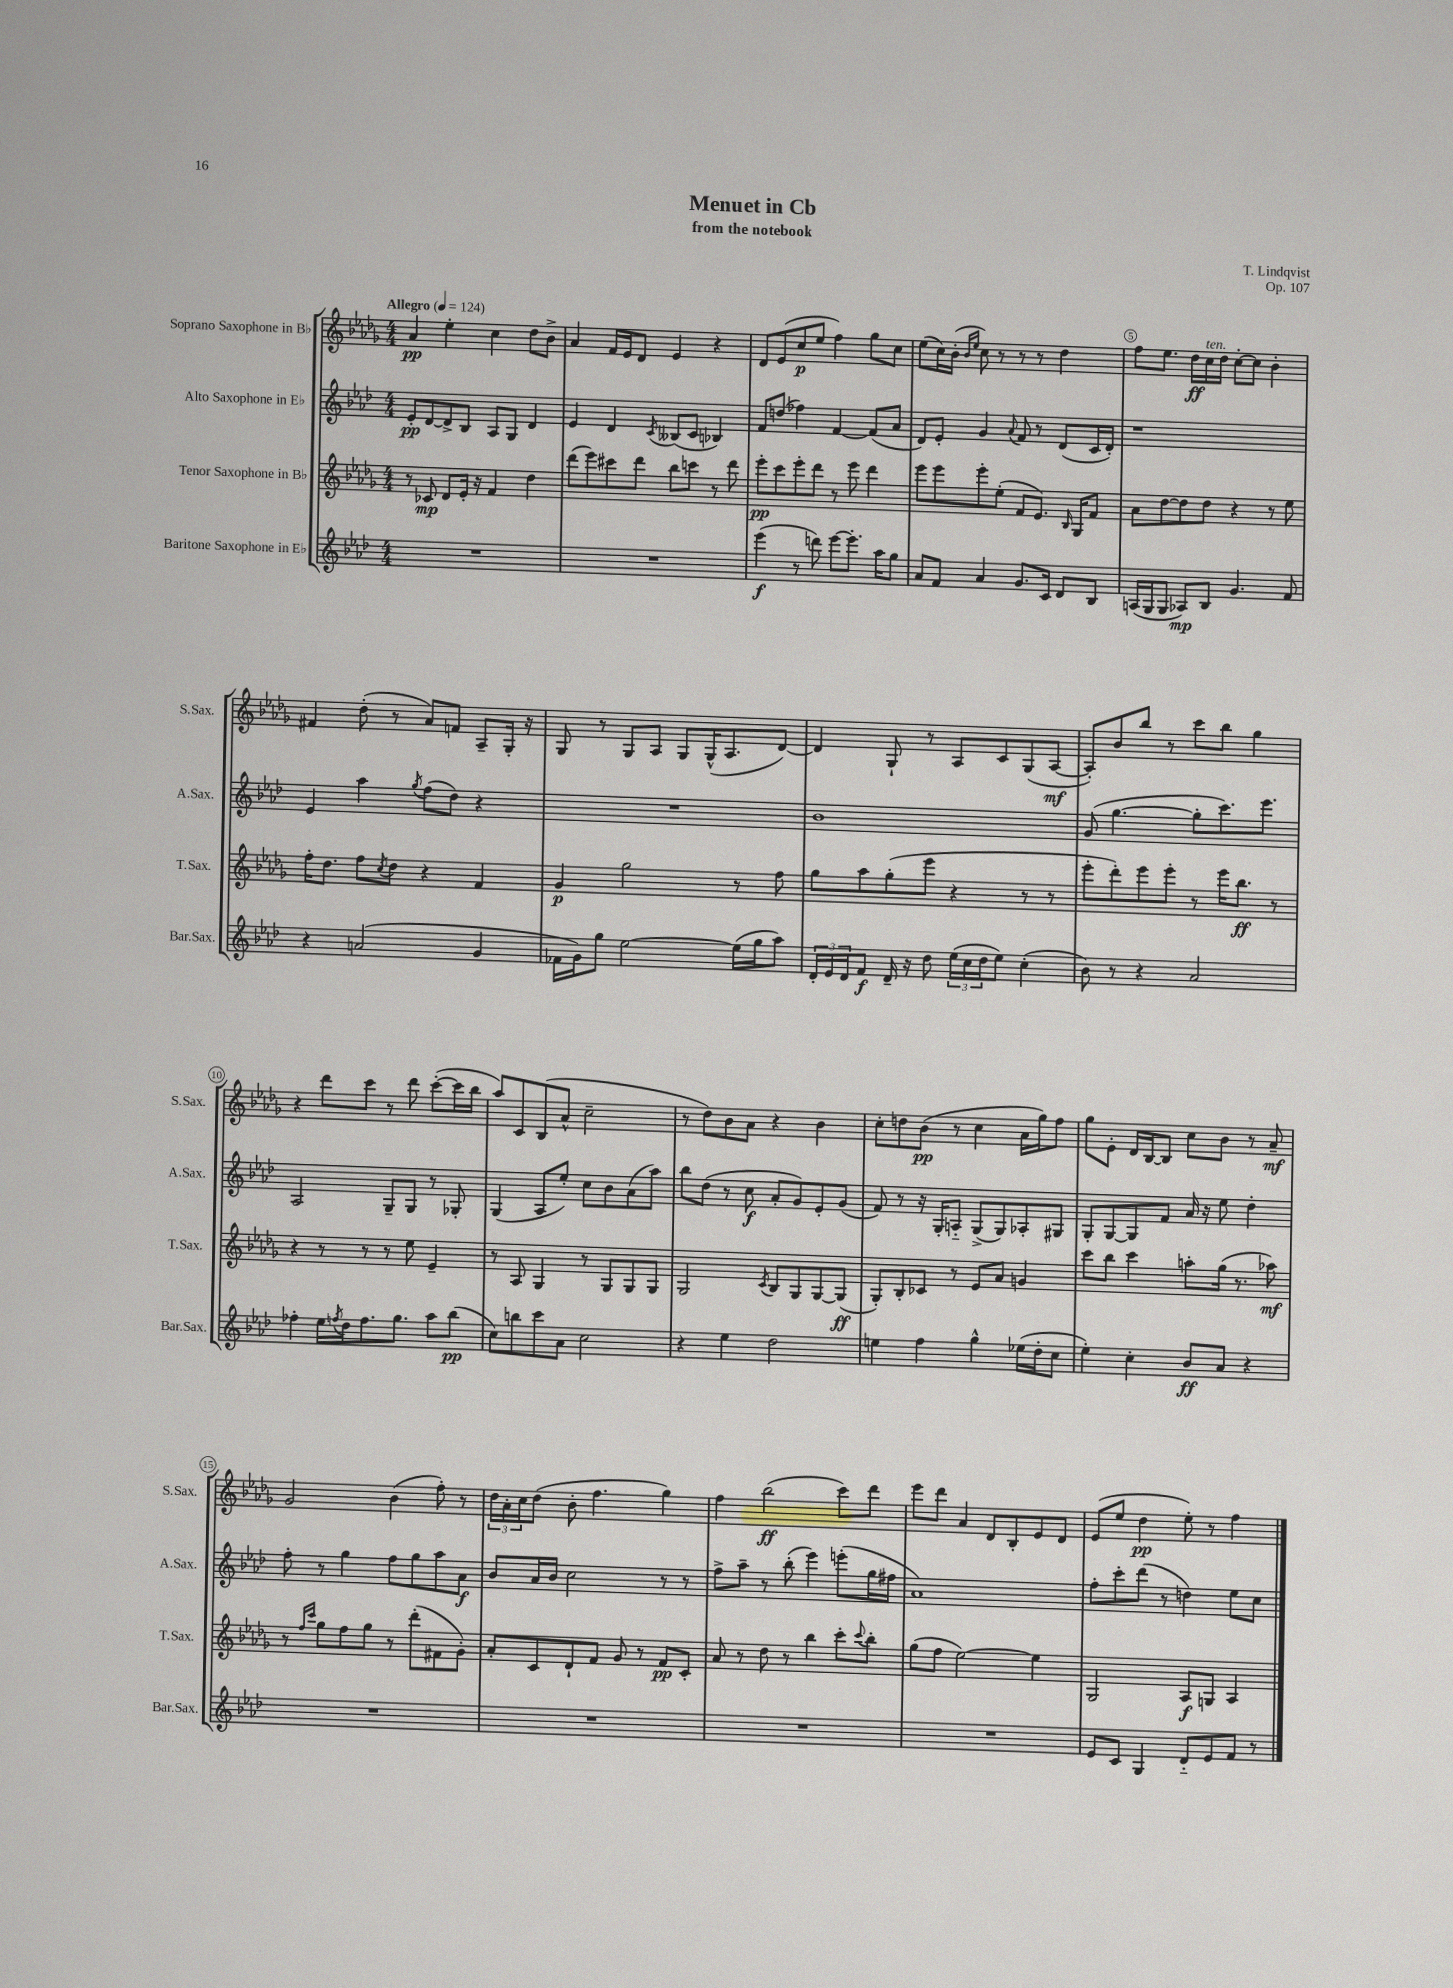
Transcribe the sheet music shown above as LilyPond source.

\header { title = "Menuet in Cb" composer = "T. Lindqvist" subtitle = "from the notebook" opus = "Op. 107" }
<<
\new StaffGroup <<
\new Staff = "s0" \with { instrumentName = "Soprano Saxophone in Bb" shortInstrumentName = "S.Sax." } {
    \clef treble \key des \major \numericTimeSignature \time 4/4 \tempo "Allegro" 4 = 124
    aes'4\pp ees''4-. c''4 des''8 bes'8-> |
    aes'4 f'16 ees'16 des'8 ees'4 r4 |
    des'8 ees'8( c''8\p ees''8 f''4) ges''8 c''8 |
    ees''8( c''16) bes'16-.( \grace { bes'16 ees''16 } c''8) r8 r8 r8 des''4 |
    f''8 ees''8. des''16\ff c''16^\markup { \italic "ten." } des''16 c''8~-. c''8 bes'4-. |
    fis'4 des''8-.( r8 aes'8) f'8 aes8-- ges16-. r16 |
    ges8 r8 ges8 aes8 ges8 ges16-^( aes8. des'8~) |
    des'4 ges8-! r8 aes8 c'8 ges8( aes8~\mf |
    aes8-.) bes'8 bes''8 r8 c'''8 bes''8 ges''4 |
    r4 des'''8 c'''8 r8 des'''8 c'''8~-.( c'''16 bes''16 |
    aes''8) c'8 bes8( aes'8-^ c''2-- |
    r8 des''8) bes'8 aes'8 r4 bes'4 |
    c''8-. d''8 bes'8\pp( r8 c''4 aes'16 ges''16) f''8 |
    ges''8 ees'8-. des'16 bes16~ bes8 c''8 bes'8 r8 aes'8--\mf |
    ges'2 bes'4( f''8-.) r8 |
    \tuplet 3/2 { des''16 aes'16-. c''16 } des''8( bes'8-. f''4. ges''4) |
    f''4 bes''2\ff( c'''8) des'''8 |
    ees'''8 des'''8 aes'4 des'8 bes8-. ees'8 des'8 |
    ees'8( ees''8 des''4\pp ees''8-.) r8 f''4 \bar "|." |
}
\new Staff = "s1" \with { instrumentName = "Alto Saxophone in Eb" shortInstrumentName = "A.Sax." } {
    \clef treble \key aes \major \numericTimeSignature \time 4/4
    ees'8-.\pp des'8~ des'8-> bes8 aes8 g8 des'4 |
    ees'4 des'4 \acciaccatura { c'8 } beses8( c'8 bes4) |
    f'8 d''8( fes''4) f'4~ f'8( aes'8 |
    des'8) ees'8-. g'4 \appoggiatura { aes'8 } f'8 r8 des'8( c'16 des'16-.) |
    r1 |
    ees'4 aes''4 \acciaccatura { g''8 } f''8( des''8) r4 |
    R1 |
    bes'1 |
    g'8( g''4.~ g''8-. c'''8.) ees'''8. |
    aes2 g8-- g8 r8 ges8-. |
    g4( aes8 ees''8-.) c''8 bes'8 aes'8( aes''8) |
    bes''8 des''8( r8 c''8\f aes'8-. g'8) ees'8-. g'8( |
    f'8) r8 r16 g16-. a8-_ g8->( g8) aes8-. gis8 |
    g8-. g8~ g8 f'8 aes'16 r16 ees''8 des''4-. |
    f''8-. r8 g''4 f''8 g''8 aes''8 aes'8\f |
    bes'8 aes'16 bes'16 c''2 r8 r8 |
    f''8-> aes''8-- r8 bes''8-.( ees'''4) e'''8-.( g''16 fis''16 |
    aes'1) |
    f''8-. c'''8-. des'''8( r8 d''4) ees''8 c''8 \bar "|." |
}
\new Staff = "s2" \with { instrumentName = "Tenor Saxophone in Bb" shortInstrumentName = "T.Sax." } {
    \clef treble \key des \major \numericTimeSignature \time 4/4
    r8 ces'8\mp des'8 ees'16-. r16 f'4 des''4 |
    des'''8( ees'''8) cis'''8 des'''8 bes''8 c'''8 r8 des'''8 |
    ees'''8-.\pp c'''8 ees'''8-. des'''8 r8 ees'''8 des'''4 |
    ees'''8 ees'''8 ees'''8-. ees''8-.( f'8 ees'8.) \grace { bes16 } ges16 f'8 |
    aes'8 des''8~ des''8 des''8 r4 r8 ees''8 |
    f''16-. des''8. f''8 \acciaccatura { c''8 } des''8 r4 f'4 |
    ges'4\p ges''2 r8 f''8 |
    ges''8 aes''8 ges''8-.( ees'''8 r4 r8 r8 |
    ees'''8-. des'''8-.) ees'''8 ees'''8-. r8 ees'''16 bes''8.\ff r8 |
    r4 r8 r8 r8 ees''8 ees'4-- |
    r8 aes8 ges4 r8 ges8 ges8 ges8 |
    ges2 \acciaccatura { c'8 } bes8 ges8 ges8~ ges8\ff( |
    ges8-.) bes8-. ces'8 r8 ees'8 aes'8 g'4 |
    c'''8 bes''8 c'''4 a''8-. ges''16( r8. aes''8\mf) |
    r8 \grace { f''16 c'''16 } ges''8 f''8 ges''8 r8 des'''8-.( fis'8 ges'8-.) |
    aes'8-. c'8 des'8-! f'8 ges'8 r8 f'8\pp c'8-. |
    aes'8 r8 des''8 r8 bes''4 c'''8-. \appoggiatura { c'''8 } bes''8-. |
    ges''8( f''8 ees''2~) ees''4 |
    ges2 aes8\f g8 aes4 \bar "|." |
}
\new Staff = "s3" \with { instrumentName = "Baritone Saxophone in Eb" shortInstrumentName = "Bar.Sax." } {
    \clef treble \key aes \major \numericTimeSignature \time 4/4
    R1 |
    R1 |
    ees'''4\f( r8 d'''8) ees'''8~ ees'''8.-. aes''16 g''8 |
    aes'8 f'8 aes'4 g'8. c'16 des'8 bes8 |
    a16( g16 g8 aes8\mp) bes8 g'4. f'8 |
    r4 a'2( g'4 |
    fes'16 g'16) g''8 ees''2~ ees''16( g''16 aes''8) |
    \tuplet 3/2 { des'16-. ees'16 des'16 } f'8\f des'16-- r16 des''8 \tuplet 3/2 { ees''16( c''16 des''16 } ees''8) c''4-.( |
    bes'8) r8 r4 aes'2 |
    fes''4-. ees''16 \acciaccatura { f''8 } des''16 f''8. g''8. aes''8 bes''8\pp( |
    c''8) b''8 c'''8 aes'8 c''2 |
    r4 ees''4 des''2 |
    e''4 f''4 g''4-^ ees''16( des''16-. c''8 |
    ees''4-.) c''4-. bes'8\ff aes'8 r4 |
    R1 |
    R1 |
    R1 |
    R1 |
    ees'8 c'8 g4 des'8-_ ees'8 f'8 r8 \bar "|." |
}
>>
>>
\layout { \context { \Score \override BarNumber.break-visibility = ##(#f #t #t) barNumberVisibility = #(every-nth-bar-number-visible 5) \override BarNumber.stencil = #(make-stencil-circler 0.1 0.3 ly:text-interface::print) } }
